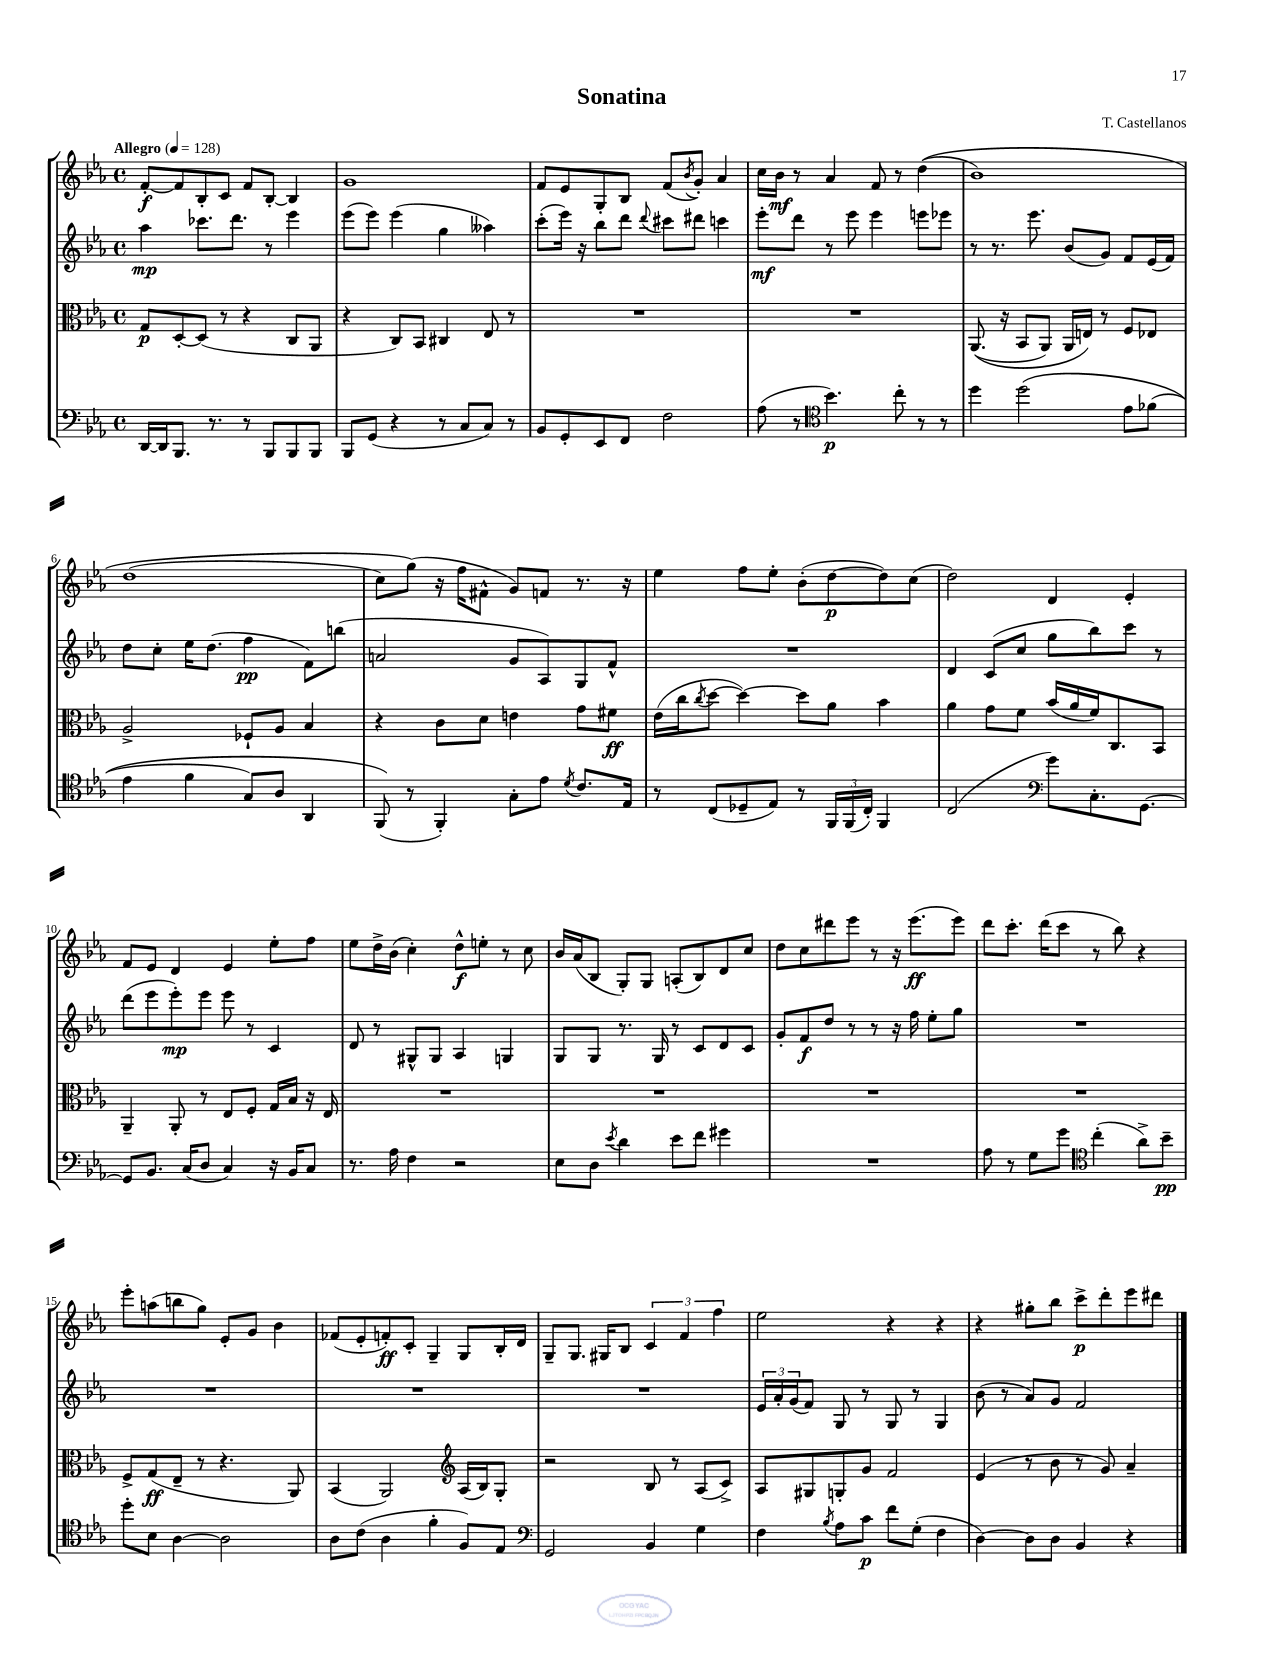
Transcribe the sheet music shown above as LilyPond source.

\header { title = "Sonatina" composer = "T. Castellanos" }
<<
\new StaffGroup <<
\new Staff = "s0" {
    \clef treble \key ees \major \defaultTimeSignature \time 4/4 \tempo "Allegro" 4 = 128
    f'8~-.\f f'8 bes8-. c'8 f'8 bes8~-. bes4 |
    g'1 |
    f'8 ees'8 g8-. bes8 f'8( \acciaccatura { bes'8 } g'8-.) aes'4 |
    c''16 bes'16\mf r8 aes'4 f'8 r8 d''4(\( |
    bes'1) |
    d''1( |
    c''8) g''8(\) r16 f''16 fis'8-^ g'8) f'8 r8. r16 |
    ees''4 f''8 ees''8-. bes'8-.( d''8~\p d''8) c''8( |
    d''2) d'4 ees'4-. |
    f'8 ees'8 d'4 ees'4 ees''8-. f''8 |
    ees''8 d''16-> bes'16( c''4-.) d''8-^\f e''8-. r8 c''8 |
    bes'16 aes'16( bes8 g8-.) g8 a8-.( bes8) d'8 c''8 |
    d''8 c''8 dis'''8 ees'''8 r8 r16 ees'''8.\ff( ees'''8) |
    d'''8 c'''8.-. d'''16( c'''8 r8 bes''8) r4 |
    ees'''8-. a''8( b''8 g''8) ees'8-. g'8 bes'4 |
    fes'8( ees'8-. f'8-.\ff) c'8-. g4-- g8 bes16-. d'16 |
    g8-- g8. gis16 bes8 \tuplet 3/2 { c'4 f'4 f''4 } |
    ees''2 r4 r4 |
    r4 gis''8-. bes''8 c'''8->\p d'''8-. ees'''8 dis'''8 \bar "|." |
}
\new Staff = "s1" {
    \clef treble \key ees \major \defaultTimeSignature \time 4/4
    aes''4\mp ces'''8. d'''8. r8 ees'''4 |
    ees'''8( ees'''8) ees'''4( g''4 aeses''4) |
    c'''8-.( ees'''16) r16 bes''8 d'''8 \appoggiatura { d'''8 } cis'''8 dis'''8 c'''4 |
    ees'''8-.\mf d'''8 r8 ees'''8 ees'''4 e'''8 ees'''8 |
    r8 r8. ees'''8. bes'8( g'8) f'8 ees'16( f'16) |
    d''8 c''8-. ees''16 d''8.( f''4\pp f'8) b''8( |
    a'2 g'8 aes8) g8 f'8-^ |
    R1 |
    d'4 c'8( c''8 g''8 bes''8) c'''8 r8 |
    d'''8( ees'''8 ees'''8-.\mp) ees'''8 ees'''8 r8 c'4 |
    d'8 r8 gis8-^ gis8 aes4 g4 |
    g8 g8 r8. g16 r8 c'8 d'8 c'8 |
    g'8-. f'8\f d''8 r8 r8 r16 f''16 ees''8-. g''8 |
    R1 |
    R1 |
    R1 |
    R1 |
    \tuplet 3/2 { ees'16 aes'16-. g'16( } f'8) g8 r8 g8 r8 g4 |
    bes'8( r8 aes'8) g'8 f'2 \bar "|." |
}
\new Staff = "s2" {
    \clef alto \key ees \major \defaultTimeSignature \time 4/4
    g8\p d8~-. d8( r8 r4 c8 aes,8 |
    r4 c8) bes,8 cis4 ees8 r8 |
    R1 |
    R1 |
    aes,8.(\( r16 bes,8 aes,8) aes,16 e16\) r8 f8 ees8 |
    aes2-> fes8-! aes8 bes4 |
    r4 c'8 d'8 e'4 g'8 fis'8\ff |
    ees'16( c''16 \acciaccatura { c''8 } d''8~ d''4~) d''8 aes'8 bes'4 |
    aes'4 g'8 f'8 bes'16( aes'16 f'16) c8. bes,8 |
    aes,4-- aes,8-. r8 ees8 f8-. g16 bes16 r16 ees16 |
    R1 |
    R1 |
    R1 |
    R1 |
    f8-> g8\ff( ees8-- r8 r4. aes,8) |
    bes,4( aes,2) \clef treble aes16( bes16) g8-. |
    r2 bes8 r8 aes8( c'8->) |
    aes8 gis8 g8-. g'8 f'2 |
    ees'4( r8 bes'8 r8 g'8) aes'4-- \bar "|." |
}
\new Staff = "s3" {
    \clef bass \key ees \major \defaultTimeSignature \time 4/4
    d,16~ d,16 bes,,8. r8. r8 bes,,8 bes,,8 bes,,8 |
    bes,,8 g,8( r4 r8 c8 c8) r8 |
    bes,8 g,8-. ees,8 f,8 f2 |
    aes8( r8 \clef tenor bes'4.\p) c''8-. r8 r8 |
    d''4 d''2\( ees'8 fes'8( |
    ees'4 f'4 g8) aes8 aes,4 |
    f,8(\) r8 f,4-.) g8-. ees'8 \acciaccatura { d'8 } c'8. ees16 |
    r8 c8( des8-- ees8) r8 \tuplet 3/2 { f,16 f,16( c16-.) } f,4 |
    c2( \clef bass g'8) c8.-. g,8.~ |
    g,8 bes,8. c16( d8 c4) r16 bes,16 c8 |
    r8. aes16 f4 r2 |
    ees8 d8 \acciaccatura { ees'8 } d'4 ees'8 f'8 gis'4 |
    R1 |
    aes8 r8 g8 g'8 \clef tenor c''4-.( aes'8->) bes'8--\pp |
    d''8-. bes8 aes4~ aes2 |
    aes8 c'8( aes4 f'4-. f8) ees8 |
    \clef bass g,2 bes,4 g4 |
    f4 \acciaccatura { bes8 } aes8 c'8\p f'8 g8-.( f4 |
    d4~) d8 d8 bes,4 r4 \bar "|." |
}
>>
>>
